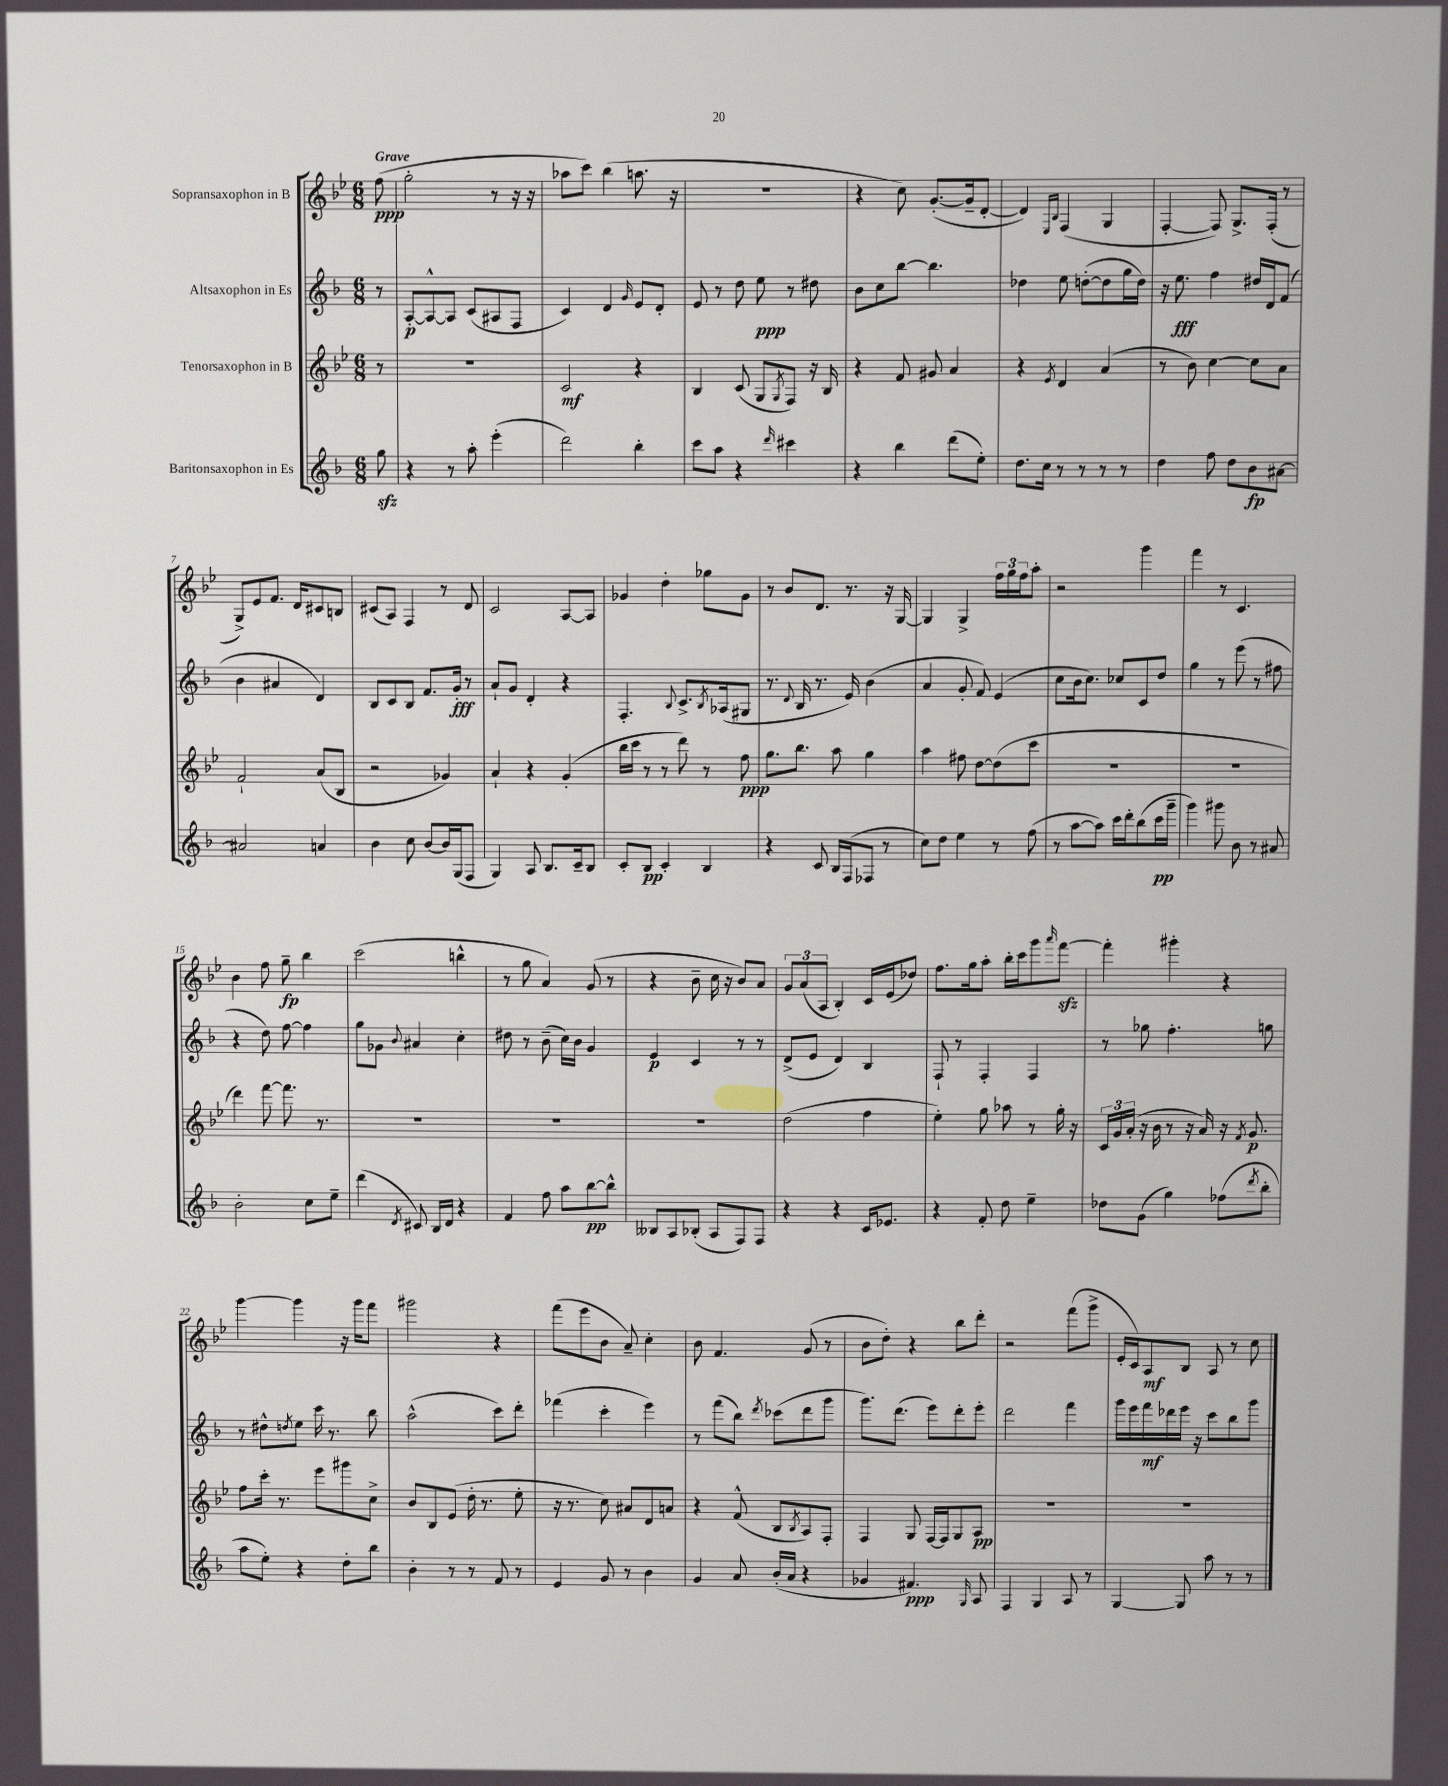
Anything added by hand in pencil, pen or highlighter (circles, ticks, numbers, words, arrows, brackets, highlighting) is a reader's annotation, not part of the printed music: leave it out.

**kern	**dynam	**kern	**dynam	**kern	**dynam	**kern	**dynam
*part4	*part4	*part3	*part3	*part2	*part2	*part1	*part1
*staff4	*staff4	*staff3	*staff3	*staff2	*staff2	*staff1	*staff1
*I"Baritonsaxophon in Es	*	*I"Tenorsaxophon in B	*	*I"Altsaxophon in Es	*	*I"Sopransaxophon in B	*
*clefG2	*	*clefG2	*	*clefG2	*	*clefG2	*
*k[b-]	*	*k[b-e-]	*	*k[b-]	*	*k[b-e-]	*
*M6/8	*	*M6/8	*	*M6/8	*	*M6/8	*
=	=	=	=	=	=	=	=
!	!	!	!	!	!	!LO:TX:a:B:t=Grave	!
8ggzz\	.	8r	.	8r	.	(8ff\	ppp
=1	=1	=1	=1	=1	=1	=1	=1
4r	.	2.r	.	[8A'/L	p	2gg'\	.
.	.	.	.	8A^^/_	.	.	.
8r	.	.	.	8A/J]	.	.	.
8aa'\	.	.	.	(8c/L	.	.	.
(4eee'\	.	.	.	8A#X/	.	8r	.
.	.	.	.	8F/J	.	16r	.
.	.	.	.	.	.	16r	.
=2	=2	=2	=2	=2	=2	=2	=2
2ddd\)	.	2c/	mf	4c/)	.	8aa-X\L	.
.	.	.	.	.	.	8ccc\J)	.
.	.	.	.	4d/	.	(4bb-\	.
.	.	.	.	16qqg/	.	.	.
4bb-'\	.	4r	.	8e/L	.	8.aan\	.
.	.	.	.	8d'/J	.	.	.
.	.	.	.	.	.	16r	.
=3	=3	=3	=3	=3	=3	=3	=3
8ccc\L	.	4B-/	.	8e/	.	2.r	.
8aa\J	.	.	.	8r	.	.	.
4r	.	(8c/	.	8dd\	.	.	.
.	.	8G/L	.	8ee\	ppp	.	.
16qqddd/	.	8qG/	.	.	.	.	.
4ccc#X\	.	8F/J)	.	8r	.	.	.
.	.	16r	.	8dd#X\	.	.	.
.	.	16B-/	.	.	.	.	.
=4	=4	=4	=4	=4	=4	=4	=4
4r	.	4r	.	8b-\L	.	4r	.
.	.	.	.	8cc\	.	.	.
4bb-\	.	8f/	.	[8bb-\J	.	8cc\)	.
.	.	8g#X/	.	4.bb-\]	.	([8.g'/L	.
(8ddd\L	.	4a/	.	.	.	.	.
.	.	.	.	.	.	16g~/k]	.
8ee'\J)	.	.	.	.	.	[8d'/J	.
=5	=5	=5	=5	=5	=5	=5	=5
8.dd\L	.	4r	.	4dd-X\	.	4d/])	.
16cc\Jk	.	.	.	.	.	.	.
.	.	.	.	.	.	16qqE-/LL	.
.	.	8qe-/	.	.	.	16qqB-/JJ	.
8r	.	4d/	.	8ee\	.	(4F/	.
8r	.	.	.	([8ddn'\L	.	.	.
8r	.	(4a/	.	8dd\]	.	4G/	.
8r	.	.	.	16gg\L	.	.	.
.	.	.	.	16dd\JJ)	.	.	.
=6	=6	=6	=6	=6	=6	=6	=6
4dd\	.	8r	.	16r	.	[4F'/	.
.	.	.	.	8.ee\	fff	.	.
.	.	8b-\)	.	.	.	.	.
8ff\	.	[4cc\	.	4ff\	.	8F/])	.
8dd\L	.	.	.	.	.	8.G^/L	.
8b-\	fp	8cc\L]	.	16dd#X/LL	.	.	.
.	.	.	.	16d/J	.	(16F'/Jk	.
[8a#X\J	.	8a\J	.	(8f/J	.	8r	.
!!LO:LB:g=z
=7	=7	=7	=7	=7	=7	=7	=7
2a#X/]	.	2f`/	.	4b-\	.	8G^/L)	.
.	.	.	.	.	.	8e-/	.
.	.	.	.	4a#X/	.	8.f/J	.
.	.	.	.	.	.	16d/KL	.
4an/	.	(8a/L	.	4d/)	.	8c#X/	.
.	.	8B-/J	.	.	.	8Bn/J	.
=8	=8	=8	=8	=8	=8	=8	=8
4b-\	.	2r	.	8B-/L	.	(8c#X/L	.
.	.	.	.	8c/	.	8A/J)	.
8cc\	.	.	.	8B-/J	.	4F/	.
[8b-/L	.	.	.	8.f/L	.	.	.
16b-/L]	.	4g-X/)	.	.	.	8r	.
(16G/J	.	.	.	16g'/Jk	fff	.	.
8F/J	.	.	.	8r	.	8d/	.
=9	=9	=9	=9	=9	=9	=9	=9
4G/)	.	4a`/	.	8a`/L	.	2c/	.
.	.	.	.	8g/J	.	.	.
8A/	.	4r	.	4d'/	.	.	.
8.B-/L	.	.	.	.	.	.	.
.	.	(4g'/	.	4r	.	[8A/L	.
16c~/k	.	.	.	.	.	.	.
8B-/J	.	.	.	.	.	8A/J]	.
=10	=10	=10	=10	=10	=10	=10	=10
8c'/L	.	16bb-\LL	.	4.F'/	.	4g-X/	.
.	.	16ccc\JJ	.	.	.	.	.
8B-/J	pp	8r	.	.	.	.	.
4c'/	.	8r	.	.	.	4dd'\	.
.	.	.	.	8qqB-/	.	.	.
.	.	8ddd\)	.	8.c^/L	.	.	.
4B-/	.	8r	.	.	.	8gg-X\L	.
.	.	.	.	8qB-/	.	.	.
.	.	.	.	(16A-X/k	.	.	.
.	.	8ff\	ppp	8G#X/J	.	8g-\J	.
=11	=11	=11	=11	=11	=11	=11	=11
4r	.	8.gg\L	.	8.r	.	8r	.
.	.	.	.	.	.	8b-/L	.
.	.	.	.	8qqd/	.	.	.
.	.	8.bb-\J	.	16B-/	.	.	.
8c/	.	.	.	8.r	.	8.d/J	.
16B-/LL	.	8aa\	.	.	.	.	.
(16F/J	.	.	.	16e/)	.	8.r	.
8F-X/J	.	4gg\	.	(4b-\	.	.	.
8r	.	.	.	.	.	16r	.
.	.	.	.	.	.	[16G/	.
=12	=12	=12	=12	=12	=12	=12	=12
8cc\L)	.	4aa\	.	4a/	.	4G/]	.
8dd\J	.	.	.	.	.	.	.
4ee\	.	8ff#X\	.	8g'/	.	4G^/	.
.	.	[8dd\L	.	8f/)	.	.	.
8r	.	(8dd\]	.	(4e/	.	24ff\LL	.
.	.	.	.	.	.	24gg\	.
.	.	.	.	.	.	24ff\J	.
(8ff\	.	8ccc\J	.	.	.	8aa'\J	.
=13	=13	=13	=13	=13	=13	=13	=13
8r	.	2.r	.	8cc\L	.	2r	.
[8aa\L	.	.	.	16b-\k	.	.	.
.	.	.	.	8.cc\J)	.	.	.
8aa\J])	.	.	.	.	.	.	.
16ccc\LL	.	.	.	8cc-X/L	.	.	.
16ddd'\J	.	.	.	.	.	.	.
(8bb-\	.	.	.	8c/	.	4ggg\	.
16ccc\L	pp	.	.	8dd/J	.	.	.
16ggg~\JJ	.	.	.	.	.	.	.
=14	=14	=14	=14	=14	=14	=14	=14
4ggg\)	.	2.r	.	4gg\	.	4fff\	.
8ggg#X\	.	.	.	8r	.	8r	.
8b-\	.	.	.	(8eee\	.	4.c/	.
8r	.	.	.	8r	.	.	.
8a#X/	.	.	.	8ff#X\	.	.	.
!!LO:LB:g=z
=15	=15	=15	=15	=15	=15	=15	=15
2b-'\	.	4ddd\)	.	4r	.	4b-\	.
.	.	[8fff\	.	8dd\)	.	8ff\	.
.	.	8.fff\]	.	[8ff\	.	8gg~\	fp
8cc\L	.	.	.	4ff\]	.	4bb-\	.
.	.	8.r	.	.	.	.	.
8ee~\J	.	.	.	.	.	.	.
=16	=16	=16	=16	=16	=16	=16	=16
(4ddd\	.	2.r	.	8gg\L	.	(2ccc\	.
.	.	.	.	8g-X\J	.	.	.
8qd/	.	.	.	8qqb-/	.	.	.
8c#X/)	.	.	.	4a#X/	.	.	.
16B-/LL	.	.	.	.	.	.	.
16d/JJ	.	.	.	.	.	.	.
4r	.	.	.	4cc'\	.	4bbn^^\	.
=17	=17	=17	=17	=17	=17	=17	=17
4f/	.	2.r	.	8dd#X\	.	8r	.
.	.	.	.	8r	.	8gg\	.
8ff\	.	.	.	(8b-~\	.	4a/)	.
8aa\L	.	.	.	16cc\LL)	.	.	.
.	.	.	.	16b-\JJ	.	.	.
[8bb-\	pp	.	.	4g/	.	(8g/	.
8bb-^^\J]	.	.	.	.	.	8r	.
=18	=18	=18	=18	=18	=18	=18	=18
8B--X/L	.	2.r	.	4e/	p	4r	.
8A/	.	.	.	.	.	.	.
(8B-X'/J	.	.	.	4c/	.	8b-~\	.
8A/L	.	.	.	.	.	16cc\	.
.	.	.	.	.	.	16r	.
8F/)	.	.	.	8r	.	8b-/L)	.
8F/J	.	.	.	8r	.	8a/J	.
=19	=19	=19	=19	=19	=19	=19	=19
4r	.	(2dd\	.	(8d^/L	.	12g/L	.
.	.	.	.	.	.	(12a/	.
.	.	.	.	8e/J	.	.	.
.	.	.	.	.	.	12A/J	.
4r	.	.	.	4d/)	.	4B-'/)	.
16c/KL	.	4ff\	.	4B-/	.	16c/LL	.
8.e-X/J	.	.	.	.	.	(16e-/J	.
.	.	.	.	.	.	8dd-X/J)	.
=20	=20	=20	=20	=20	=20	=20	=20
4r	.	4ee-'\)	.	8F`/	.	8.ff\L	.
.	.	.	.	8r	.	.	.
.	.	.	.	.	.	16gg\k	.
8f'/	.	8gg\	.	4F'/	.	8aa'\J	.
8dd\	.	8aa-X\	.	.	.	16bb-'\LL	.
.	.	.	.	.	.	16ccc\J	.
4ee~\	.	8r	.	4F/	.	8ggg\	.
.	.	.	.	.	.	16qqaaa/	.
.	.	16gg'\	.	.	.	[8fffzz\J	.
.	.	16r	.	.	.	.	.
=21	=21	=21	=21	=21	=21	=21	=21
8dd-X\L	.	24c/LL	.	8r	.	4fff'\]	.
.	.	24g/	.	.	.	.	.
.	.	(24a'/JJ	.	.	.	.	.
(8g\J	.	16r	.	8gg-X\	.	.	.
.	.	16b-\	.	.	.	.	.
4gg\)	.	8r	.	4.ff'\	.	4ggg#X'\	.
.	.	16r	.	.	.	.	.
.	.	16a/)	.	.	.	.	.
(8ff-X\L	.	16r	.	.	.	4r	.
.	.	8qf/	.	.	.	.	.
.	.	8.g/	p	.	.	.	.
8qddd/	.	.	.	.	.	.	.
8bb-'\J	.	.	.	8ggn\	.	.	.
!!LO:LB:g=z
=22	=22	=22	=22	=22	=22	=22	=22
8aa\L	.	8ff\L	.	8r	.	[4ggg\	.
8ee'\J)	.	16ccc'\Jk	.	8dd#X^^\L	.	.	.
.	.	8.r	.	.	.	.	.
.	.	.	.	8qddn/	.	.	.
4r	.	.	.	8ee\J	.	4ggg\]	.
.	.	8eee-\L	.	16ccc\	.	.	.
.	.	.	.	8.r	.	.	.
8dd'\L	.	8ggg#X\	.	.	.	16r	.
.	.	.	.	.	.	16ggg\KL	.
8bb-\J	.	8cc^\J	.	8bb-\	.	8fff\J	.
=23	=23	=23	=23	=23	=23	=23	=23
4b-'\	.	8b-/L	.	(2aa^^\	.	2ggg#X\	.
.	.	8B-/	.	.	.	.	.
8r	.	(8e-/J	.	.	.	.	.
8r	.	16dd'\	.	.	.	.	.
.	.	8.r	.	.	.	.	.
8f/	.	.	.	8ccc\L)	.	4r	.
8r	.	8ee-'\	.	8ddd'\J	.	.	.
=24	=24	=24	=24	=24	=24	=24	=24
4e/	.	16r	.	(4fff-X\	.	(8fff\L	.
.	.	8.r	.	.	.	.	.
.	.	.	.	.	.	8eee-\	.
8g/	.	8cc\)	.	4ccc'\	.	8b-\J	.
8r	.	8a#X/L	.	.	.	8a~/)	.
4b-\	.	8d/	.	4eee\)	.	4cc'\	.
.	.	8an/J	.	.	.	.	.
=25	=25	=25	=25	=25	=25	=25	=25
4g/	.	4r	.	8r	.	8b-\	.
.	.	.	.	(8fff\L	.	4.f/	.
8a/	.	(8f^^/	.	8bb-\J)	.	.	.
.	.	.	.	8qddd/	.	.	.
(16b-'/LL	.	8B-/L	.	(8ccc-X\L	.	.	.
16a/JJ	.	.	.	.	.	.	.
.	.	8qB-/	.	.	.	.	.
4r	.	8A/)	.	8ddd\	.	(8g/	.
.	.	8F'/J	.	8ggg\J	.	8r	.
=26	=26	=26	=26	=26	=26	=26	=26
4g-X/	.	4F/	.	8.ggg\L)	.	8b-\L	.
.	.	.	.	.	.	8dd'\J)	.
.	.	.	.	(8.ddd\J	.	.	.
4.f#X/)	ppp	8G/	.	.	.	4r	.
.	.	[16F/LL	.	8eee\L)	.	.	.
.	.	16F/J]	.	.	.	.	.
.	.	8G/	.	8ddd'\	.	8bb-\L	.
16qqG/	.	.	.	.	.	.	.
8A/	.	8A/J	pp	8eee'\J	.	8ddd'\J	.
=27	=27	=27	=27	=27	=27	=27	=27
4F/	.	2.r	.	2ddd\	.	2r	.
4G/	.	.	.	.	.	.	.
8A/	.	.	.	4fff\	.	(8fff\L	.
8r	.	.	.	.	.	8ggg^\J	.
=28	=28	=28	=28	=28	=28	=28	=28
[4G/	.	2.r	.	16ggg\LL	.	16e-'/LL	.
.	.	.	.	16eee\	.	16c/J)	.
.	.	.	.	16fff\	mf	8A/	mf
.	.	.	.	16ddd-X\	.	.	.
8G/]	.	.	.	16eee\JJ	.	8B-/J	.
.	.	.	.	16r	.	.	.
8aa\	.	.	.	8ccc\L	.	8A/	.
8r	.	.	.	8bb-\	.	8r	.
8r	.	.	.	8ggg\J	.	8cc\	.
==	==	==	==	==	==	==	==
*-	*-	*-	*-	*-	*-	*-	*-
